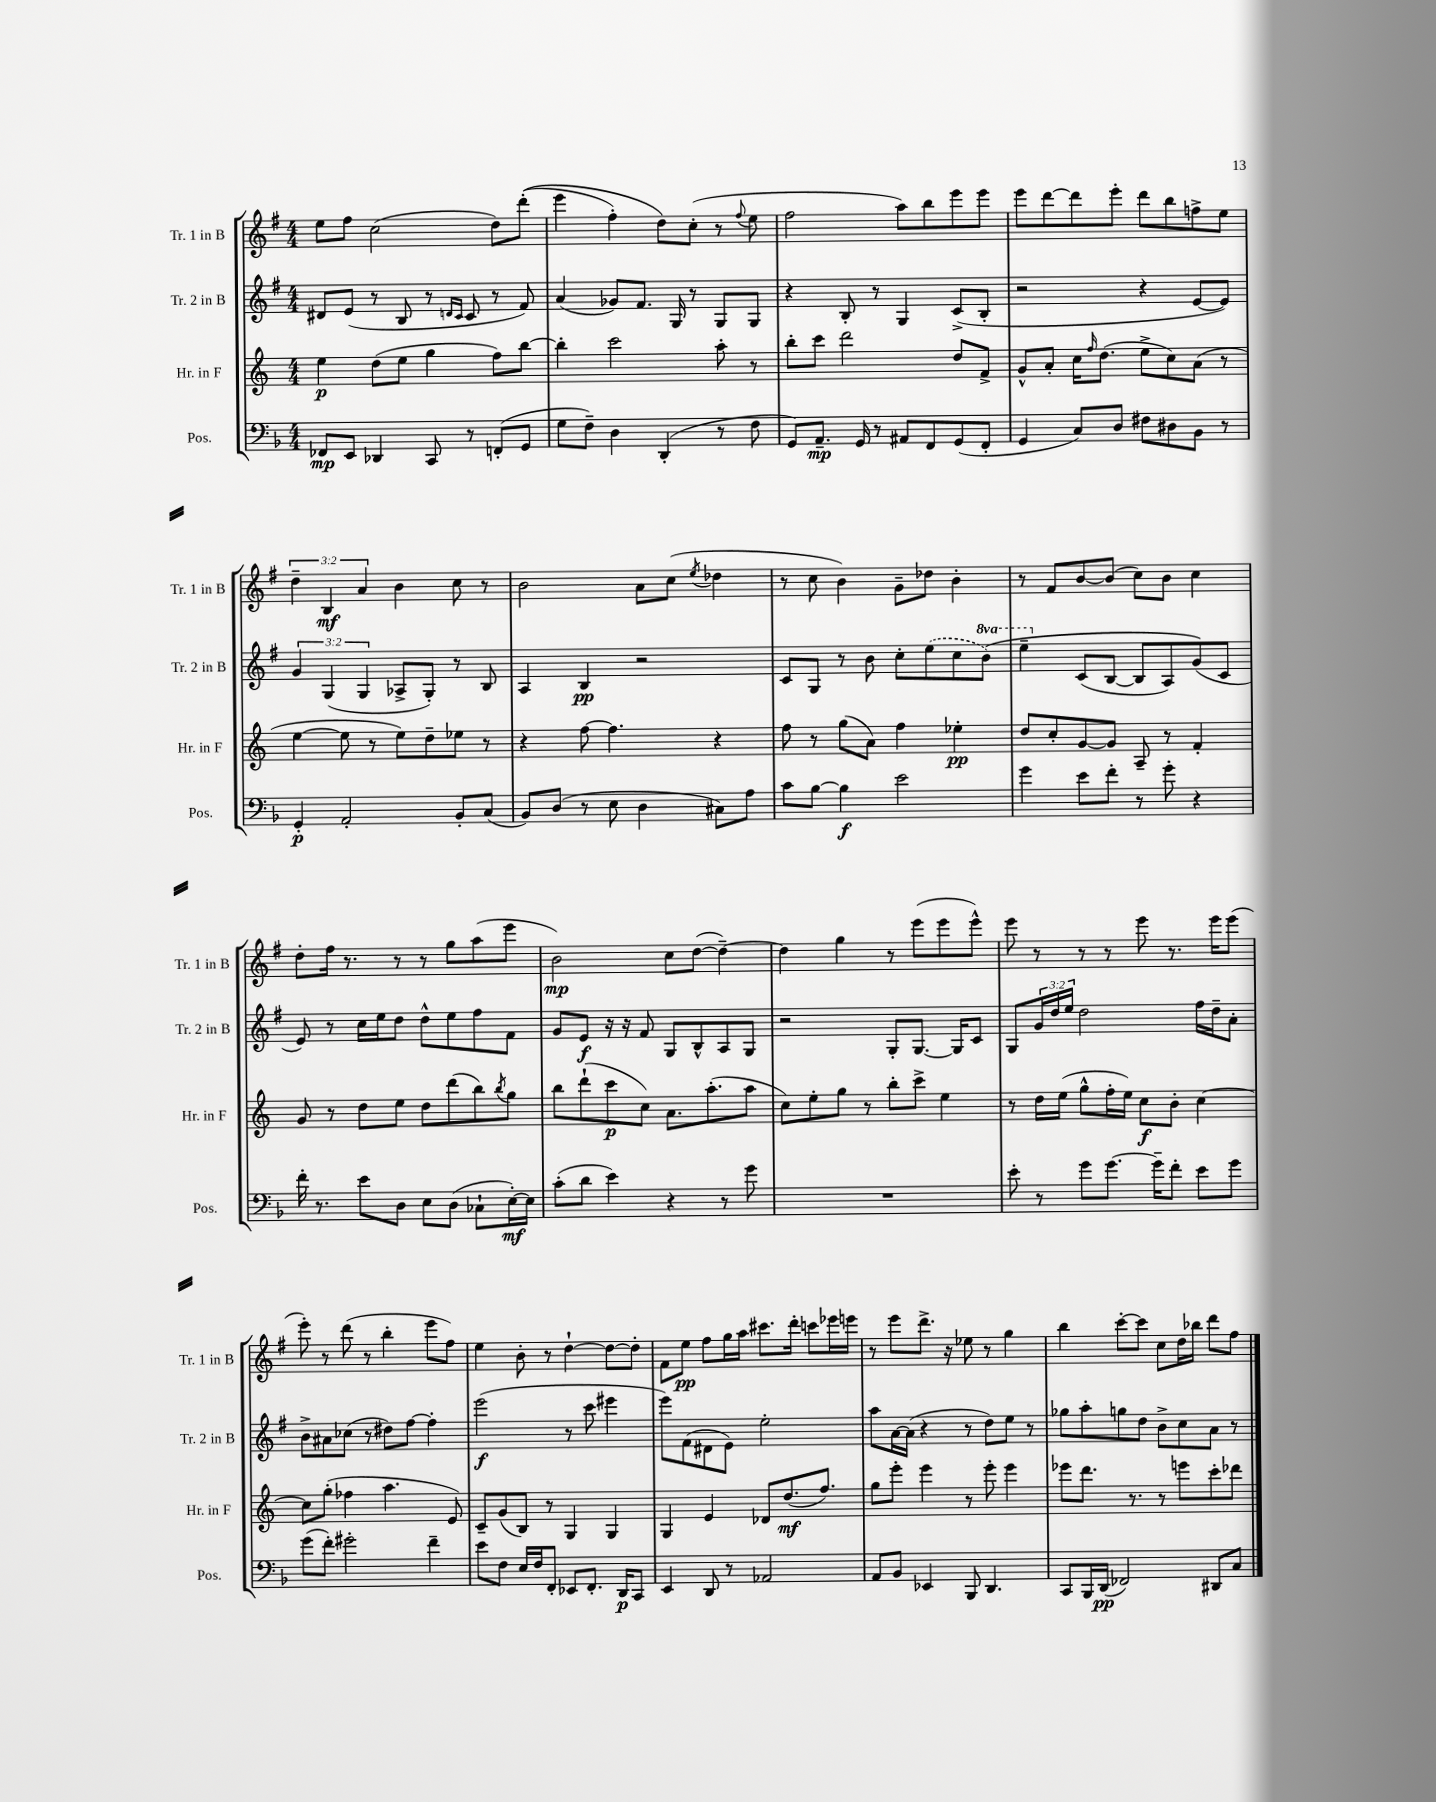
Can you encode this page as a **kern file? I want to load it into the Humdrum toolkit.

**kern	**kern	**kern	**kern
*staff4	*staff3	*staff2	*staff1
*clefF4	*clefG2	*clefG2	*clefG2
*k[b-]	*k[]	*k[f#]	*k[f#]
*M4/4	*M4/4	*M4/4	*M4/4
8FF-	4ee	8d#	8ee
8EE	.	(8e	8ff#
4DD-	(8dd	8r	(2cc
.	8ee	8B	.
8CC	4gg	8r	.
.	.	16qqd	.
.	.	16qqc	.
8r	.	8c	.
(8FF'	8ff)	8r	8dd)
8GG	[8bb	8f#)	&((8ddd'
=	=	=	=
8G	4bb']	(4a	4eee
8F~)	.	.	.
4D	2ccc	8g-)	4ff#')
.	.	8.f#	.
(4DD'	.	.	8dd&)
.	.	16G	.
.	.	8r	(8cc'
8r	8aa'	8G	8r
.	.	.	8qqff#
8F	8r	8G	8ee
=	=	=	=
8GG)	8bb'	4r	2ff#
8.AA~	8ccc	.	.
.	2ddd	8B'	.
16GG	.	.	.
8r	.	8r	.
8AA#	.	4G	8aa)
8FF	.	.	8bb
(8GG	8dd	(8c^	8eee
8FF'	8f^	8B'	8eee
=	=	=	=
4GG	8g^^	2r	8eee
.	8a'	.	[8ddd
8C)	16cc	.	8ddd]
.	16qqff	.	.
.	(8.dd	.	.
8D	.	.	8eee'
8F#	8ee^	4r	8ddd
8D#	8cc)	.	8bb
8BB-	(8a	[8e	8ff^
8r	8r	8e])	8ee
=	=	=	=
4GG'	[4ee	6g	6dd~
.	.	(6G	6B
2AA'	8ee]	.	.
.	.	6G	6a
.	8r	.	.
.	8ee)	8A-^	4b
.	8dd~	8G')	.
8BB-'	8ee-	8r	8cc
(8C	8r	8B	8r
=	=	=	=
8BB-)	4r	4A	2b
(8D	.	.	.
8r	[8ff	4B	.
8E	4.ff]	.	.
4D	.	2r	8a
.	.	.	(8cc
.	.	.	8qee
8C#)	4r	.	4dd-
8A	.	.	.
=	=	=	=
8c	8ff	8c	8r
[8B-	8r	8G	8cc
4B-]	(8gg	8r	4b)
.	8a)	8b	.
2e	4ff	8cc'	8g~
.	.	(8ee	8dd-
.	4ee-'	8cc	4b'
.	.	&(8bb)	.
=	=	=	=
4g	8dd	4eee~	8r
.	8cc'	.	8f#
8e	[8g	(8c	[8b
8f'	8g]	[8B	(8b]
8r	8A~	8B]	8cc)
8g'	8r	8A)	8b
4r	4f'	(8g&)	4cc
.	.	8c	.
=	=	=	=
16f'	8g	8e)	8dd'
8.r	.	.	.
.	8r	8r	16ff#
.	.	.	8.r
8e	8dd	16cc	.
.	.	16ee	.
8D	8ee	8dd	8r
8E	8dd	8dd^^	8r
(8D	(8ddd	8ee	8gg
8C-`	8bb)	8ff#	(8aa
.	8qbb	.	.
[16E')	8gg	8f#	8eee
16E]	.	.	.
=	=	=	=
(8c'	8bb	8g	2b)
8d	(8ddd`	8e	.
4e)	8ccc	16r	.
.	.	16r	.
.	8cc)	8f#	.
4r	8.a	8G	8cc
.	.	8B^^	([8dd
.	(8.aa'	.	.
8r	.	8A	4dd~_)
8g	8aa	8G	.
=	=	=	=
1r	8cc)	2r	4dd]
.	8ee'	.	.
.	8gg	.	4gg
.	8r	.	.
.	8bb'	8G'	8r
.	8ccc^	[8.G	(8eee
.	4ee	.	8eee
.	.	16G]	.
.	.	8c	8eee^^)
=	=	=	=
8e'	8r	8G	8eee
8r	16dd	24g	8r
.	.	24dd	.
.	(16ee	.	.
.	.	24ee	.
8g	8gg^^	2dd	8r
[8.g	16ff'	.	8r
.	16ee)	.	.
.	8cc	.	8eee
16g~]	.	.	.
8f'	8b'	.	8.r
8e	[4cc	16ff#	.
.	.	16dd~	16eee
8g	.	8a'	(8eee
=	=	=	=
(8g	8cc]	8b^	8eee')
8f')	(8gg'	8a#	8r
2g#'	4ff-	(8cc-	(8ddd
.	.	8r	8r
.	4.aa	8dd#)	4bb'
.	.	[8ff#	.
4f~	.	4ff#']	8eee
.	8e)	.	8ff#)
=	=	=	=
8e	8c~	(2eee	4ee
8F	(8g	.	.
16E	8B)	.	8b'
16F	.	.	.
8FF'	8r	.	8r
8EE-	4G	8r	[4dd`
8.FF'	.	8ccc	.
.	4G	4eee#	8dd_
16DD	.	.	.
8CC	.	.	8dd']
=	=	=	=
4EE	4G	8eee)	8f#
.	.	(8f#	8ee
8DD	4e	8d#	8ff#
8r	.	8e)	16gg
.	.	.	16aa
2AA-	8d-	2ee'	8.ccc#
.	(8.dd	.	.
.	.	.	16ddd'
.	.	.	8ccc
.	8.ff)	.	.
.	.	.	16eee-
.	.	.	16eee
=	=	=	=
8AA	8gg	8aa	8r
8BB-	8eee'	[16a	8eee
.	.	(16a]	.
4EE-	4eee	4r	8.ddd^
.	.	.	16r
8BBB-	8r	8r	8ee-
4.DD	8eee'	8dd)	8r
.	4eee	8ee	4gg
.	.	8r	.
=	=	=	=
8CC	8eee-	8gg-	4bb
16BBB-	8.ddd	8aa'	.
(16DD	.	.	.
2FF-)	.	8gg	[8ccc'
.	8.r	.	.
.	.	8dd	8ccc]
.	8r	8b^	8cc
.	8eee	8cc	16dd
.	.	.	16bb-
8DD#	8ccc'	8a	8ddd
8C	8ddd-	8r	8ff#
==	==	==	==
*-	*-	*-	*-
